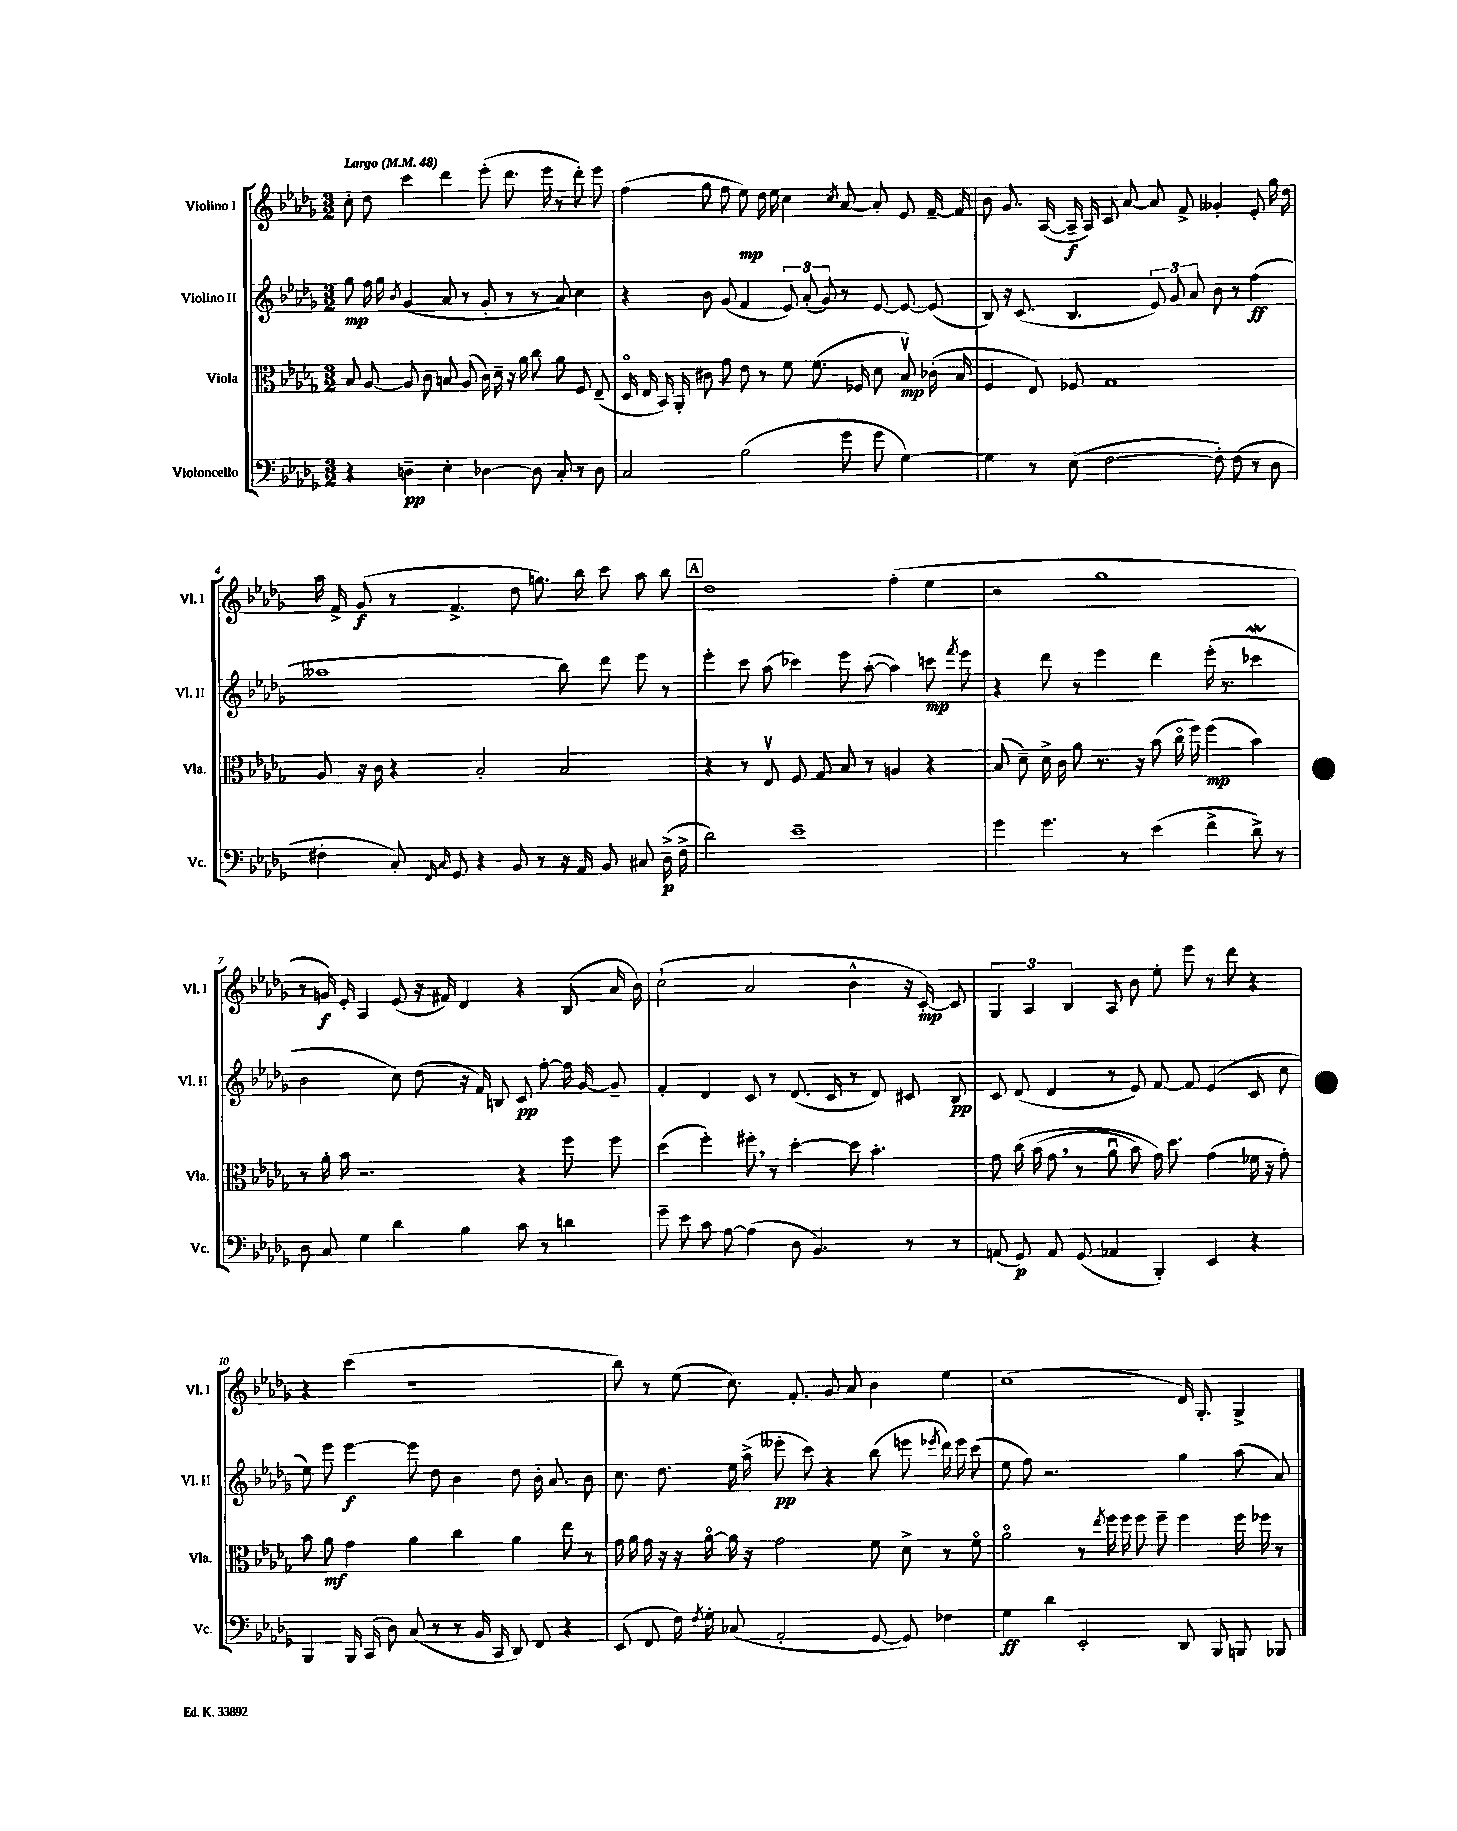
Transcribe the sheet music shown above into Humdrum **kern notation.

**kern	**dynam	**kern	**dynam	**kern	**dynam	**kern	**dynam
*part4	*part4	*part3	*part3	*part2	*part2	*part1	*part1
*staff4	*staff4	*staff3	*staff3	*staff2	*staff2	*staff1	*staff1
*I"Violoncello	*	*I"Viola	*	*I"Violino II	*	*I"Violino I	*
*I'Vc.	*	*I'Vla.	*	*I'Vl. II	*	*I'Vl. I	*
*clefF4	*	*clefC3	*	*clefG2	*	*clefG2	*
*k[b-e-a-d-g-]	*	*k[b-e-a-d-g-]	*	*k[b-e-a-d-g-]	*	*k[b-e-a-d-g-]	*
*M3/2	*	*M3/2	*	*M3/2	*	*M3/2	*
*MM48	*	*MM48	*	*MM48	*	*MM48	*
=1	=1	=1	=1	=1	=1	=1	=1
!	!	!	!	!	!	!LO:TX:a:B:t=Largo	!
4r	.	8B-/	.	8gg-\	mp	8cc'\	.
.	.	[8A-/	.	16ff\	.	8dd-\	.
.	.	.	.	16gg-\	.	.	.
.	.	.	.	8qb-/	.	.	.
4Dn~\	pp	8A-/]	.	(4g-/	.	4ccc\	.
.	.	8c\	.	.	.	.	.
4E-'\	.	8Bn/	.	8a-/	.	4ddd-\	.
.	.	(8A-/	.	8r	.	.	.
[4D-X\	.	16c\)	.	8g-'/	.	(8eee-'\	.
.	.	16d-~\	.	.	.	.	.
.	.	16r	.	8r	.	8.ddd-\	.
.	.	16a-\	.	.	.	.	.
8D-\]	.	8cc\	.	8r	.	.	.
.	.	.	.	.	.	16eee-\	.
8C'/	.	8a-\	.	8a-/)	.	8r	.
8r	.	8F/	.	4cc\	.	8ddd-'\)	.
8D-\	.	(8E-~/	.	.	.	8eee-\	.
=2	=2	=2	=2	=2	=2	=2	=2
2C/	.	16D-/	.	4r	.	(4ff\	.
.	.	16E-/	.	.	.	.	.
.	.	16BB-/)	.	.	.	.	.
.	.	16AA-'/	.	.	.	.	.
.	.	8c#X\	.	8b-\	.	8gg-\	.
.	.	8g-\	.	(8g-/	.	8ff\	.
(2B-\	.	8e-\	.	4f/	.	8ee-\)	mp
.	.	8r	.	.	.	16dd-\	.
.	.	.	.	.	.	16ee-\	.
.	.	8f\	.	12e-/)	.	4cc\	.
.	.	.	.	(12a-'/	.	.	.
.	.	(8.f\	.	.	.	.	.
.	.	.	.	12g-/)	.	.	.
.	.	.	.	.	.	8qcc/	.
8g-\	.	.	.	8r	.	[8a-/	.
.	.	16F-X/	.	.	.	.	.
8g-\	.	8d-\	.	[8e-/	.	8a-'/]	.
[4G-\)	.	8B-v/)	mp	8e-/_	.	8e-/	.
.	.	(16c-X'\	.	(8e-/]	.	[16f~/	.
.	.	16B-/	.	.	.	16f/]	.
=3	=3	=3	=3	=3	=3	=3	=3
4G-\]	.	4F/	.	8B-/)	.	8b-\	.
.	.	.	.	16r	.	8.g-/	.
.	.	.	.	(8.c/	.	.	.
8r	.	8E-/)	.	.	.	.	.
.	.	.	.	.	.	([16A-/	.
(8E-\	.	8F-X/	.	4.B-/	.	16A-~/]	f
.	.	.	.	.	.	16A-/)	.
[2F\	.	1G-	.	.	.	8c/	.
.	.	.	.	.	.	[8a-/	.
.	.	.	.	12e-/)	.	8a-/]	.
.	.	.	.	12g-/	.	.	.
.	.	.	.	.	.	8f^/	.
.	.	.	.	12a-/	.	.	.
8F'\])	.	.	.	8b-\	.	4g--X'/	.
(8F\	.	.	.	8r	.	.	.
8r	.	.	.	(4ff\	ff	8e-'/	.
8D-\	.	.	.	.	.	16gg-\	.
.	.	.	.	.	.	16dd-\	.
!!LO:LB:g=z
=4	=4	=4	=4	=4	=4	=4	=4
4F#X'\	.	8A-/	.	1aa--X	.	16aa-\	.
.	.	.	.	.	.	16f^/	.
.	.	16r	.	.	.	(8g-/	f
.	.	16c\	.	.	.	.	.
8C'/)	.	4r	.	.	.	8r	.
16qqFF/	.	.	.	.	.	.	.
16qqC/	.	.	.	.	.	.	.
8GG-/	.	.	.	.	.	4.f^/	.
4r	.	2B-'/	.	.	.	.	.
8BB-/	.	.	.	.	.	8dd-\	.
8r	.	.	.	.	.	8.ggn\)	.
16r	.	2B-/	.	8bb-\)	.	.	.
16AA-/	.	.	.	.	.	16bb-\	.
8BB-/	.	.	.	8ddd-\	.	8ccc\	.
8C#X/	.	.	.	8eee-\	.	8aa-\	.
(16D-^\	p	.	.	8r	.	8bb-\	.
16F#^\	.	.	.	.	.	.	.
!!LO:REH:place=s1:t=A
=5	=5	=5	=5	=5	=5	=5	=5
2d-\)	.	4r	.	4eee-'\	.	1dd-	.
.	.	8r	.	8ccc\	.	.	.
.	.	8E-v/	.	(8aa-\	.	.	.
1e-~	.	8F/	.	4ccc-X\)	.	.	.
.	.	8G-/	.	.	.	.	.
.	.	8B-/	.	8eee-\	.	.	.
.	.	8r	.	([8aa-'\	.	.	.
.	.	4An/	.	4aa-\])	.	(4ff'\	.
.	.	4r	.	8cccn\	mp	4ee-\	.
.	.	.	.	8qfff/	.	.	.
.	.	.	.	8eee-\	.	.	.
=6	=6	=6	=6	=6	=6	=6	=6
4g-\	.	(8B-/	.	4r	.	2r	.
.	.	8d-~\)	.	.	.	.	.
4.g-\	.	16d-^\	.	8ddd-\	.	.	.
.	.	16c\	.	.	.	.	.
.	.	8a-\	.	8r	.	.	.
.	.	8.r	.	4eee-\	.	1gg-	.
8r	.	.	.	.	.	.	.
.	.	16r	.	.	.	.	.
(4e-\	.	(8b-\	.	4ddd-\	.	.	.
.	.	16cc\	.	.	.	.	.
.	.	16ff\)	.	.	.	.	.
4f^\	.	(4ff\	mp	(16eee-'\	.	.	.
.	.	.	.	8.r	.	.	.
8d-^\)	.	4b-\)	.	4ccc-Xw\	.	.	.
8r	.	.	.	.	.	.	.
!!LO:LB:g=z
=7	=7	=7	=7	=7	=7	=7	=7
8D-\	.	8r	.	2b-\	.	8r	.
8C/	.	16a-'\	.	.	.	16gn/)	f
.	.	16b-\	.	.	.	16e-'/	.
4G-\	.	2.r	.	.	.	4A-/	.
4d-\	.	.	.	8cc\)	.	(8e-/	.
.	.	.	.	(8dd-\	.	16r	.
.	.	.	.	.	.	16f#X/)	.
4B-\	.	.	.	16r	.	4d-/	.
.	.	.	.	16f/)	.	.	.
.	.	.	.	8Bn/	.	.	.
8c\	.	4r	.	8c/	pp	4r	.
8r	.	.	.	[8ff'\	.	.	.
4dn\	.	8ff\	.	16ff\]	.	(8B-/	.
.	.	.	.	[16g-/	.	.	.
.	.	8ff\	.	8g-~/]	.	16a-/	.
.	.	.	.	.	.	16b-\)	.
=8	=8	=8	=8	=8	=8	=8	=8
8g-~\	.	(4dd-\	.	4f'/	.	(2cc`\	.
8e-\	.	.	.	.	.	.	.
8c\	.	4ff'\)	.	4d-/	.	.	.
[8A-\	.	.	.	.	.	.	.
(4A-\]	.	8ff#X',\	.	8c/	.	2a-/	.
.	.	8r	.	8r	.	.	.
8D-\	.	[4dd-'\	.	(8.d-/	.	.	.
4.BB-/)	.	.	.	.	.	.	.
.	.	.	.	16c/	.	.	.
.	.	8dd-\]	.	8r	.	4b-^^\	.
.	.	4.b-'\	.	8d-/)	.	.	.
8r	.	.	.	8c#X/	.	16r	.
.	.	.	.	.	.	[16c'/)	mp
8r	.	.	.	8B-/	pp	8c/]	.
=9	=9	=9	=9	=9	=9	=9	=9
(8AAn/	.	8g-\	.	8c/	.	6G-/	.
8GG-/)	p	(16cc\	.	(8d-/	.	.	.
.	.	.	.	.	.	6A-/	.
.	.	(16b-\	.	.	.	.	.
8AA/	.	8g-,\	.	4d-/	.	.	.
.	.	.	.	.	.	6B-/	.
(8GG-/	.	8r	.	.	.	.	.
4AA-X/	.	8a-u\	.	8r	.	8A-/	.
.	.	8b-\)	.	8e-/)	.	8b-\	.
4BBB-'/)	.	16g-\)	.	[8f/	.	8ee-'\	.
.	.	8.dd-\	.	.	.	.	.
.	.	.	.	8f/]	.	8eee-\	.
4EE-/	.	(4g-\	.	(4e-/	.	8r	.
.	.	.	.	.	.	8ddd-\	.
4r	.	16f-X\	.	8c/	.	4r	.
.	.	16r	.	.	.	.	.
.	.	8g-'\)	.	8cc\	.	.	.
!!LO:LB:g=z
=10	=10	=10	=10	=10	=10	=10	=10
4BBB-/	.	8b-\	.	8ee-\)	.	4r	.
.	.	8a-\	mf	8eee-\	.	.	.
16BBB-/	.	4g-\	.	[4eee-\	f	(4ccc\	.
(16CC/	.	.	.	.	.	.	.
8D-\)	.	.	.	.	.	.	.
(8C/	.	4a-\	.	8eee-\]	.	1r	.
8r	.	.	.	8dd-\	.	.	.
8r	.	4cc\	.	4b-\	.	.	.
16BB-/	.	.	.	.	.	.	.
16CC/	.	.	.	.	.	.	.
8DD-/)	.	4a-\	.	8dd-\	.	.	.
8FF/	.	.	.	16b-'\	.	.	.
.	.	.	.	8.a-/	.	.	.
4r	.	8ee-\	.	.	.	.	.
.	.	8r	.	8b-\	.	.	.
=11	=11	=11	=11	=11	=11	=11	=11
(8EE-/	.	16g-\	.	8.cc\	.	8bb-\)	.
.	.	16a-\	.	.	.	.	.
8FF/	.	16g-\	.	.	.	8r	.
.	.	16r	.	8.dd-\	.	.	.
16F\)	.	16r	.	.	.	(8ee-\	.
8qF/	.	.	.	.	.	.	.
16G-'\	.	[16a-\	.	.	.	.	.
(8C-X/	.	16a-\]	.	16ee-\	.	8.cc\)	.
.	.	16r	.	(16aa-^\	.	.	.
2AA-'/	.	2g-\	.	8eee--X'\	pp	.	.
.	.	.	.	.	.	8.f'/	.
.	.	.	.	8ccc\)	.	.	.
.	.	.	.	4r	.	8g-/	.
.	.	.	.	.	.	8a-/	.
[8GG-/	.	8f\	.	(8bb-\	.	4b-\	.
8GG-/])	.	8d-^\	.	8eeen\	.	.	.
.	.	.	.	8qeee-X/	.	.	.
4F-X\	.	8r	.	16ddd-\)	.	4ee-\	.
.	.	.	.	16eee-\	.	.	.
.	.	8f\	.	(8ccc\	.	.	.
=12	=12	=12	=12	=12	=12	=12	=12
4G-\	ff	2a-\	.	8ee-\	.	(1cc	.
.	.	.	.	8ff\)	.	.	.
4d-\	.	.	.	2.r	.	.	.
2EE-'/	.	8r	.	.	.	.	.
.	.	8qee-/	.	.	.	.	.
.	.	16ff\	.	.	.	.	.
.	.	16ff\	.	.	.	.	.
.	.	8ff\	.	.	.	.	.
.	.	8ff~\	.	.	.	.	.
8DD-/	.	4ff\	.	4gg-\	.	16d-/)	.
.	.	.	.	.	.	8.G-'/	.
8BBB-/	.	.	.	.	.	.	.
8BBBn/	.	16ff\	.	(8aa-\	.	4G-^/	.
.	.	16ff-X\	.	.	.	.	.
8BBB-X/	.	8r	.	8a-/)	.	.	.
==	==	==	==	==	==	==	==
*-	*-	*-	*-	*-	*-	*-	*-
